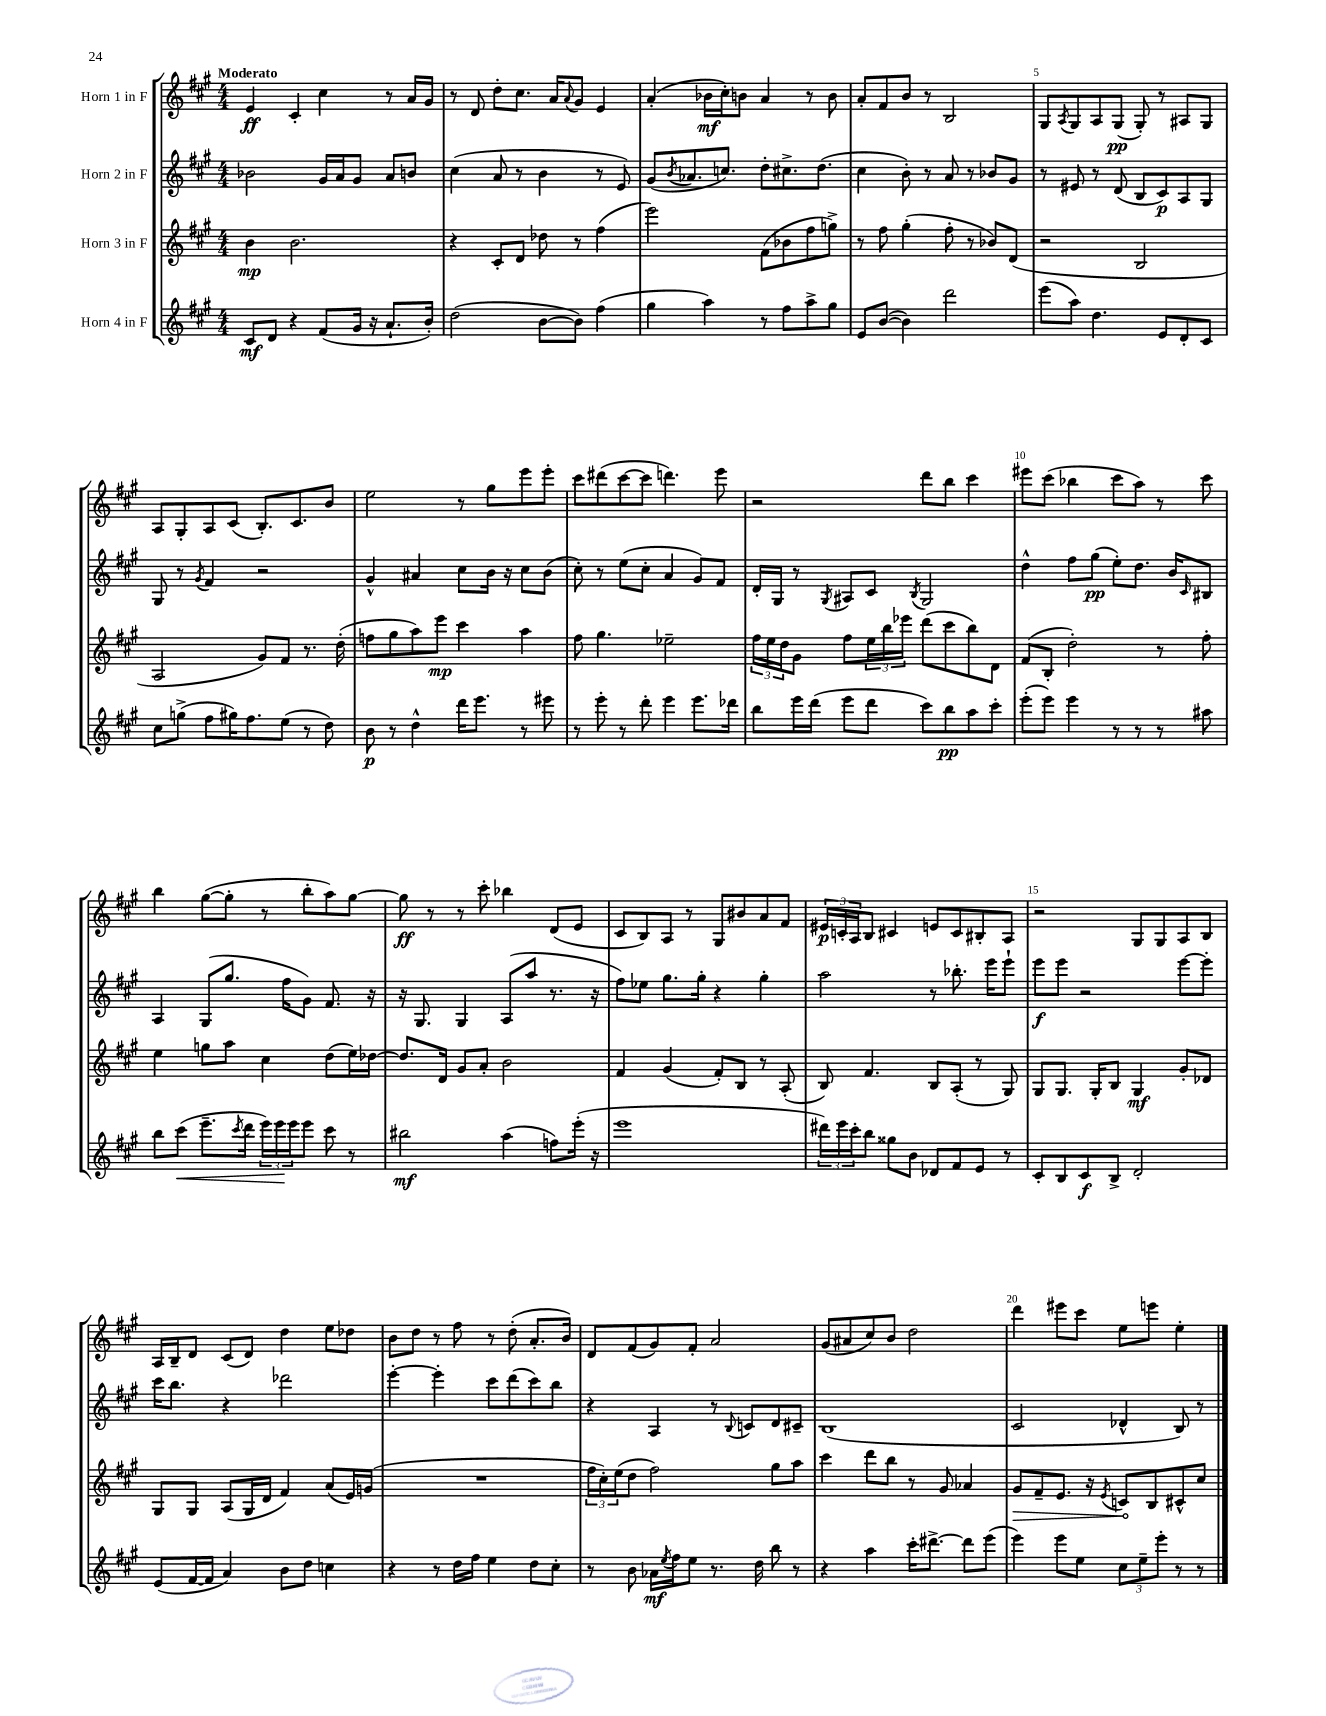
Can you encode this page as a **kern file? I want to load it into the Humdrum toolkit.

**kern	**kern	**kern	**kern
*staff4	*staff3	*staff2	*staff1
*clefG2	*clefG2	*clefG2	*clefG2
*k[f#c#g#]	*k[f#c#g#]	*k[f#c#g#]	*k[f#c#g#]
*M4/4	*M4/4	*M4/4	*M4/4
8c#	4b	2b-	4e
8d	.	.	.
4r	2.b	.	4c#'
(8f#	.	16g#	4cc#
.	.	16a	.
16g#	.	8g#	.
16r	.	.	.
8.a`	.	8a	8r
.	.	8b	16a
16b')	.	.	16g#
=	=	=	=
(2dd	4r	(4cc#	8r
.	.	.	8d
.	8c#'	8a	8dd'
.	8d	8r	8.cc#
[8b	8dd-	4b	.
.	.	.	16a
.	.	.	8qqa
8b])	8r	.	8g#
(4ff#	(4ff#	8r	4e
.	.	8e)	.
=	=	=	=
4gg#	2eee)	(8g#	(4a'
.	.	8qb	.
.	.	8.a-	.
4aa)	.	.	16b-
.	.	8.cc)	16cc#')
.	.	.	8b
8r	(8f#	8dd'	4a
8ff#	8b-	8.cc#^	.
8aa^	8ff#	.	8r
.	.	(8.dd	.
8gg#	8gg^)	.	8b
=	=	=	=
8e	8r	4cc#	8a'
([8b	8ff#	.	8f#
4b])	(4gg#'	8b')	8b
.	.	8r	8r
2ddd	8ff#'	8a	2B
.	8r	8r	.
.	8b-)	8b-	.
.	(8d	8g#	.
=	=	=	=
(8eee	2r	8r	8G#
.	.	.	8qA
8aa)	.	8e#	8G#
4.dd	.	8r	8A
.	.	(8d	(8G#
.	2B	8B	8G#')
8e	.	8c#)	8r
8d'	.	8A	8A#
8c#	.	8G#	8G#
=	=	=	=
8cc#	2A	8G#	8A
(8gg^	.	8r	8G#'
.	.	8qg#	.
8ff#	.	4f#	8A
16gg#)	.	.	(8c#
8.ff#	.	.	.
.	8g#)	2r	8.B')
(8ee	8f#	.	.
.	.	.	8.c#
8r	8.r	.	.
8dd)	.	.	8b
.	(16dd'	.	.
=	=	=	=
8b	8ff	4g#^^	2ee
8r	8gg#	.	.
4dd^^	8aa)	4a#	.
.	8eee	.	.
16ddd	4ccc#	8cc#	8r
8.eee	.	.	.
.	.	16b	8gg#
.	.	16r	.
8r	4aa	8cc#	8eee
8eee#	.	(8b	8eee'
=	=	=	=
8r	8ff#	8cc#')	8ccc#
8eee'	4.gg#	8r	(8ddd#
8r	.	(8ee	[8ccc#
8ddd'	.	8cc#'	8ccc#]
4eee	2ee-~	4a	4.ddd)
8.eee	.	8g#)	.
.	.	8f#	8eee
16ddd-	.	.	.
=	=	=	=
8bb	24ff#	16d'	2r
.	24ee	.	.
.	.	16G#	.
.	24dd	.	.
16eee	8g#	8r	.
(16ddd	.	.	.
.	.	8qG#	.
8eee	8ff#	8A#	.
8ddd	24ee	8c#	.
.	24bb	.	.
.	24eee-	.	.
.	.	8qB	.
8ccc#)	(8ddd	2G#	8ddd
8bb	8ccc#	.	8bb
8aa	8bb)	.	4ccc#
8ccc#'	8d	.	.
=	=	=	=
(8eee'	(8f#	4dd^^	8eee#
8eee)	8B'	.	(8ccc#
4eee	2dd')	8ff#	4bb-
.	.	(8gg#	.
8r	.	8ee')	8ccc#
8r	.	8.dd	8aa)
8r	8r	.	8r
.	.	16b	.
.	.	16qqc#	.
8aa#	8ff#'	8B#	8ccc#
=	=	=	=
8bb	4ee	4A	4bb
(8ccc#	.	.	.
8.eee~	8gg	(8G#	([8gg#
.	8aa	8.gg#	8gg#']
8qccc#	.	.	.
16ddd	.	.	.
24eee)	4cc#	.	8r
24eee	.	.	.
.	.	16ff#	.
24eee	.	.	.
8eee	.	8g#)	8bb'
8ccc#	(8dd	8.f#	8aa)
8r	16ee)	.	[8gg#
.	[16dd-	16r	.
=	=	=	=
2bb#	8.dd-]	16r	8gg#]
.	.	8.G#	.
.	.	.	8r
.	16d	.	.
.	8g#	4G#	8r
.	8a'	.	8ccc#'
(4aa	2b	(8A	4bb-
.	.	8aa	.
8ff)	.	8.r	(8d
(16eee'	.	.	8e
16r	.	16r	.
=	=	=	=
1eee	4f#	8ff#)	8c#
.	.	8ee-	8B)
.	(4g#	8.gg#	8A
.	.	.	8r
.	.	16gg#'	.
.	8f#')	4r	8G#
.	8B	.	8b#
.	8r	4gg#'	8a
.	(8A'	.	8f#
=	=	=	=
24ddd#)	8B)	2aa	24e#
24eee	.	.	24c'
24ccc#'	.	.	24A
8bb	4.f#	.	8B
8gg##	.	.	4c#
8b	.	.	.
8d-	8B	8r	8e
8f#	(8A'	8.bb-'	8c#
8e	8r	.	8B#'
.	.	16eee	.
8r	8G#)	8eee`	8A
=	=	=	=
8c#'	8G#	8eee	2r
8B	8.G#	8eee	.
8c#	.	2r	.
.	16G#'	.	.
8B^	8B	.	.
2d'	4G#	.	8G#
.	.	.	8G#
.	8g#'	[8eee	8A
.	8d-	8eee']	8B
=	=	=	=
(8e	8G#	16ccc#	16A
.	.	8.bb	16B~
[16f#	8G#	.	8d
16f#]	.	.	.
4a)	(8A	4r	(8c#
.	16G#	.	8d)
.	16d	.	.
8b	4f#)	2ddd-	4dd
8dd	.	.	.
4cc	(8a	.	8ee
.	16e)	.	8dd-
.	(16g	.	.
=	=	=	=
4r	1r	[4eee'	8b
.	.	.	8dd
8r	.	4eee']	8r
16dd	.	.	8ff#
16ff#	.	.	.
4ee	.	8ccc#	8r
.	.	(8ddd	(8dd'
8dd	.	8ccc#)	8.a'
8cc#'	.	8bb	.
.	.	.	16b)
=	=	=	=
8r	24ff#	4r	8d
.	24cc#')	.	.
.	(24ee	.	.
8b	8dd	.	(8f#
16a-	2ff#)	4A	8g#)
8qee	.	.	.
16ff#	.	.	.
8ee	.	.	8f#'
8.r	.	8r	2a
.	.	8qqB	.
.	.	8c	.
16dd	.	.	.
8bb	8gg#	8d	.
8r	8aa	8c#~	.
=	=	=	=
4r	4ccc#	(1B	(8g#
.	.	.	8a#
4aa	8ddd	.	8cc#)
.	8bb	.	8b
16ccc#'	8r	.	2dd
[8.ddd#^	.	.	.
.	8g#	.	.
8ddd#]	4a-	.	.
(8eee	.	.	.
=	=	=	=
4eee)	8g#	2c#	4ddd
.	8f#~	.	.
8eee	8.e	.	8eee#
8ee	.	.	8ccc#
.	16r	.	.
.	8qe	.	.
12cc#	8c	4d-^^	8ee
12ee~	.	.	.
.	8B	.	8eee
12eee'	.	.	.
8r	8c#^^	8B)	4ee'
8r	8cc#	8r	.
==	==	==	==
*-	*-	*-	*-
